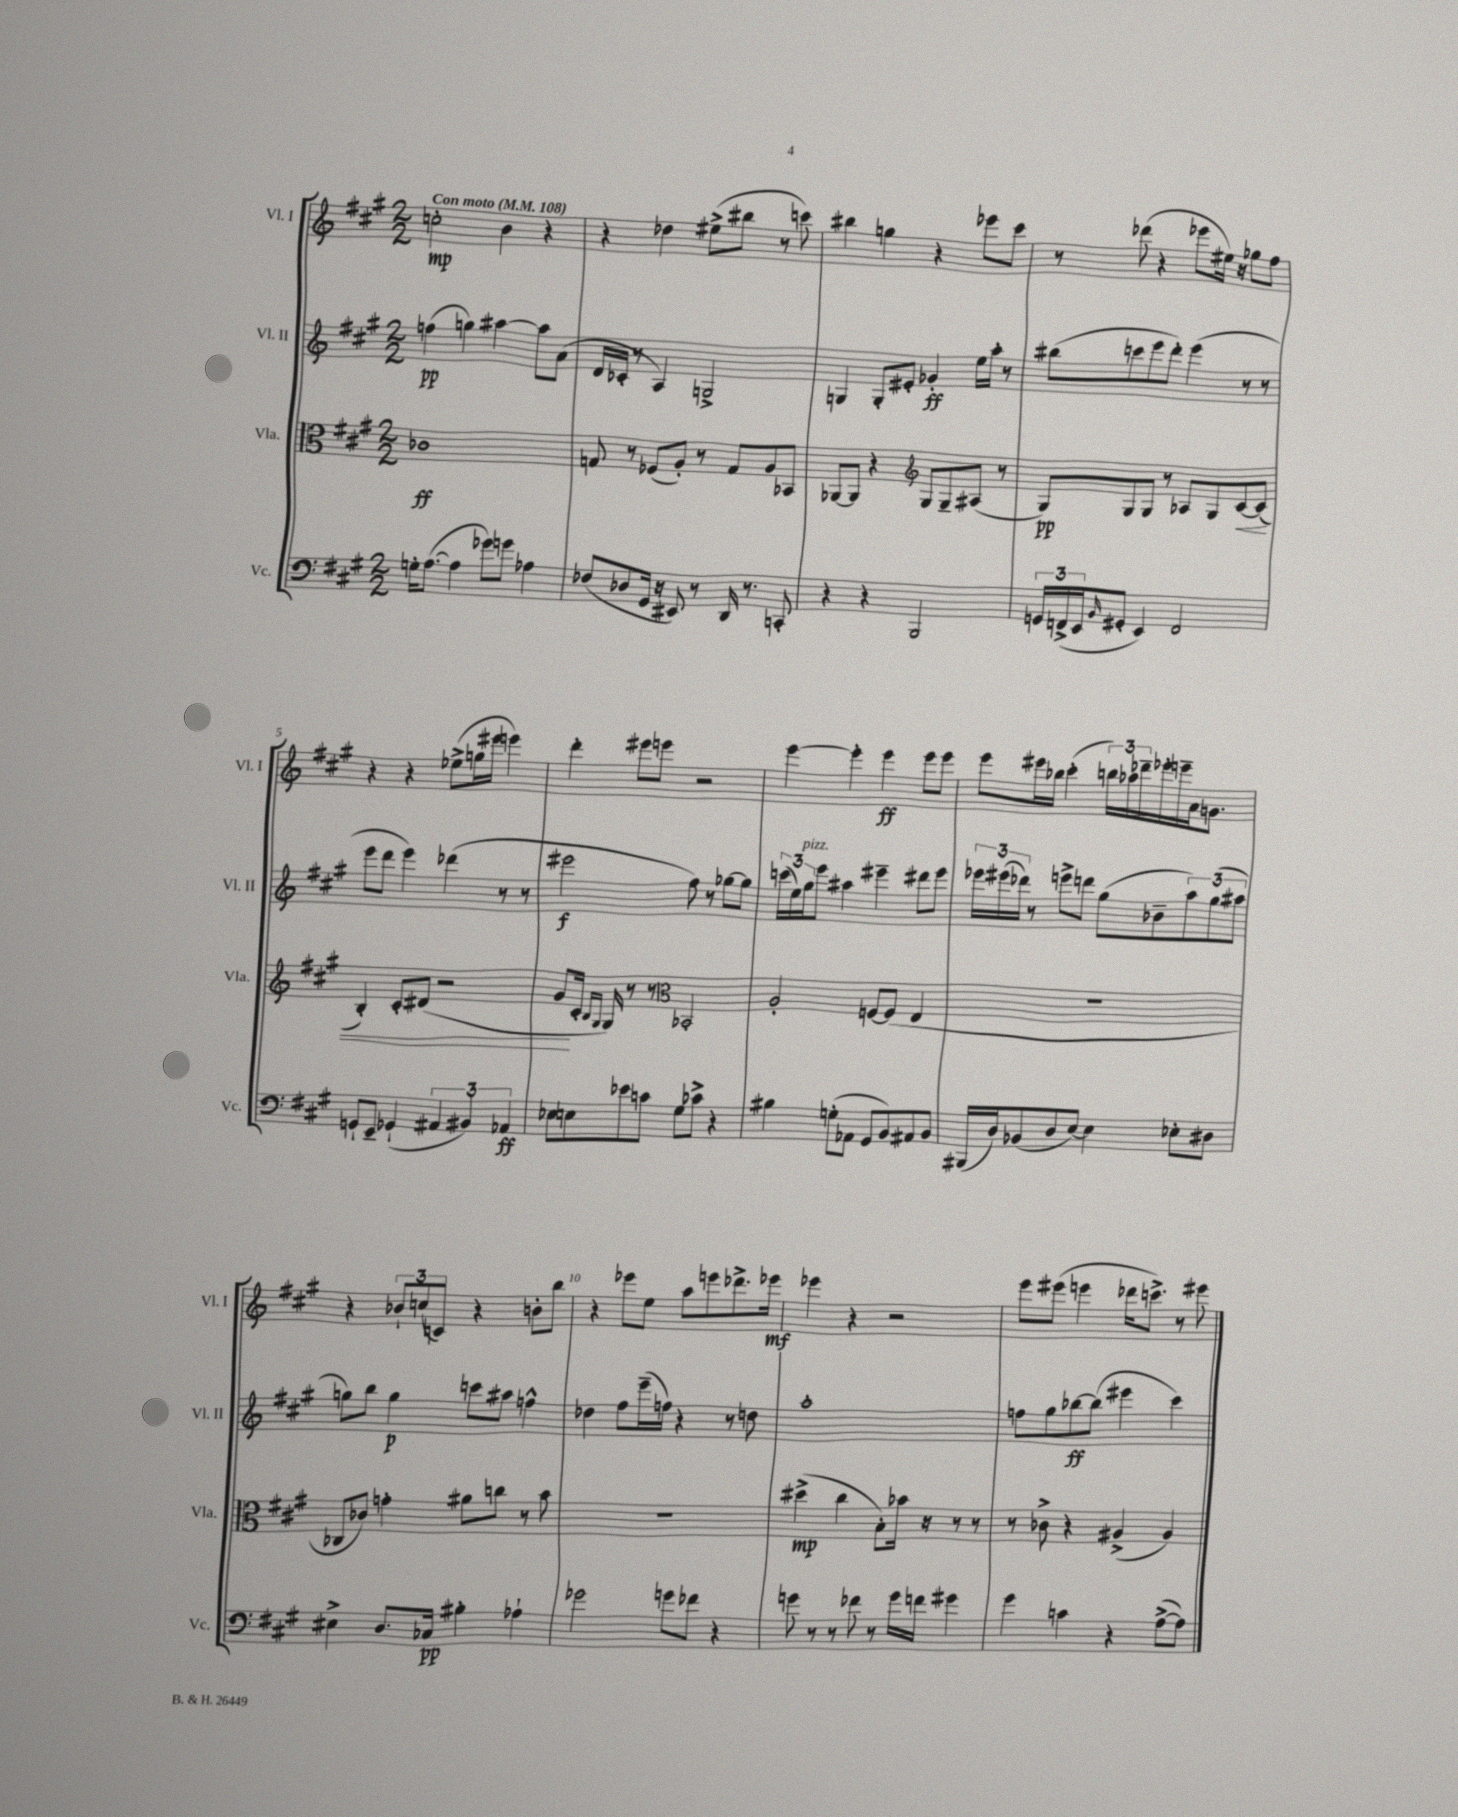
<<
\new StaffGroup <<
\new Staff = "s0" \with { instrumentName = "Vl. I" shortInstrumentName = "Vl. I" } {
    \clef treble \key a \major \numericTimeSignature \time 2/2 \tempo "Con moto" 4 = 108
    c''2-.\mp b'4 r4 |
    r4 des''4 eis''8->( bis''8 r8 c'''8) |
    bis''4 g''4 r4 ees'''8 cis'''8 |
    r8 des'''8( r4 ees'''8 eis''16) r16 ges''8 fis''8 |
    r4 r4 ees''8->( g''16 eis'''16 e'''4) |
    d'''4-. eis'''8 e'''8 r2 |
    e'''4~ e'''4-. e'''4\ff e'''8 e'''8 |
    e'''8 eis'''16 bes''16 cis'''4-.( \tuplet 3/2 { b''16) aes''16 des'''16-- } ees'''16-. e'''16-- a'16 g'8. |
    r4 \tuplet 3/2 { bes'8-! c''8( c'8) } r4 b'8-. b''8 |
    r4 ees'''8 e''8 a''8 e'''8 des'''8.-> ees'''16\mf |
    ees'''4 r4 r2 |
    e'''8 eis'''8( e'''4 des'''16 c'''8.->) r8 eis'''8 \bar "|." |
}
\new Staff = "s1" \with { instrumentName = "Vl. II" shortInstrumentName = "Vl. II" } {
    \clef treble \key a \major \numericTimeSignature \time 2/2
    f''4\pp( g''4) ais''4~ ais''8 a'8( |
    d'16 ces'16-. r8 a4) g2-> |
    g4 g8-. eis'8-. ges'4-.\ff e''16 a''16-. r8 |
    bis''8( c'''8 e'''8 d'''8-.) e'''4( r8 r8 |
    e'''8 d'''8 e'''4) des'''4( r8 r8 |
    eis'''2\f fis''8) r8 ges''8~ ges''8 |
    \tuplet 3/2 { c'''16( e''16) gis''16^\markup { \italic "pizz." } } e'''8 ais''4 eis'''4-- dis'''8 eis'''8 |
    \tuplet 3/2 { ees'''16 eis'''16( des'''16) } r8 e'''8-> d'''8 gis''8( bes'8-- \tuplet 3/2 { a''8) gis''8( ais''8 } |
    g''8) b''8 g''4\p c'''8 ais''8 f''4-^ |
    des''4 fis''8 e'''16--( f''16) r4 r8 d''8 |
    a''1-. |
    f''8 gis''8 bes''8~\ff bes''8( eis'''4 cis'''4) \bar "|." |
}
\new Staff = "s2" \with { instrumentName = "Vla." shortInstrumentName = "Vla." } {
    \clef alto \key a \major \numericTimeSignature \time 2/2
    ces'1\ff |
    g8 r8 fes8( a8-.) r8 g8 a8 bes,8 |
    aes,8~ aes,8 r4 \clef treble gis8 gis8-- ais8( r8 |
    gis8\pp) gis8 gis8 r8 aes8 gis8 cis'8~\< cis'8( |
    b4-.) cis'8-. dis'8( r2 |
    gis'8\! cis'16-. \grace { b16 gis16 } gis16) r8 r8 \clef alto bes,2-. |
    a2-. f8~ f8( e4 |
    r1 |
    ces8 ces'8) g'4-. ais'8 c''8 r8 b'8 |
    r1 |
    dis''4->\mp( cis''4 b8-.) bes'16 r16 r8 r8 |
    r8 ces'8-> r4 ais4->( ais4) \bar "|." |
}
\new Staff = "s3" \with { instrumentName = "Vc." shortInstrumentName = "Vc." } {
    \clef bass \key a \major \numericTimeSignature \time 2/2
    g16-. a8.~( a4 ges'8) g'8 aes4 |
    fes8( des8 gis,16 r16 eis,8) r8 d,16 r8. c,8-. |
    r4 r4 b,,2 |
    \tuplet 3/2 { g,16 f,16->( e,16 } \grace { b,16 } gis,8-. e,4) f,2 |
    g,8-! e,8-- ges,4-!( \tuplet 3/2 { ais,4 bis,4) aes,4\ff } |
    ees8 e8 ees'8 c'8 gis8 ces'8-> r4 |
    bis4 g8-.( aes,8 gis,8 b,8) ais,8 b,8 |
    bis,,16( d16) bes,8( d8 e8~) e4 ees8-. dis8 |
    eis4-> d8. ces16\pp bis4-. aes4-! |
    ges'2 g'8 fes'8 r4 |
    g'8 r8 r8 fes'8 r8 g'16 f'16 gis'4 |
    gis'4 c'4 r4 a8~->( a8) \bar "|." |
}
>>
>>
\layout { \context { \Score \override BarNumber.break-visibility = ##(#f #t #t) barNumberVisibility = #(every-nth-bar-number-visible 5) } }
